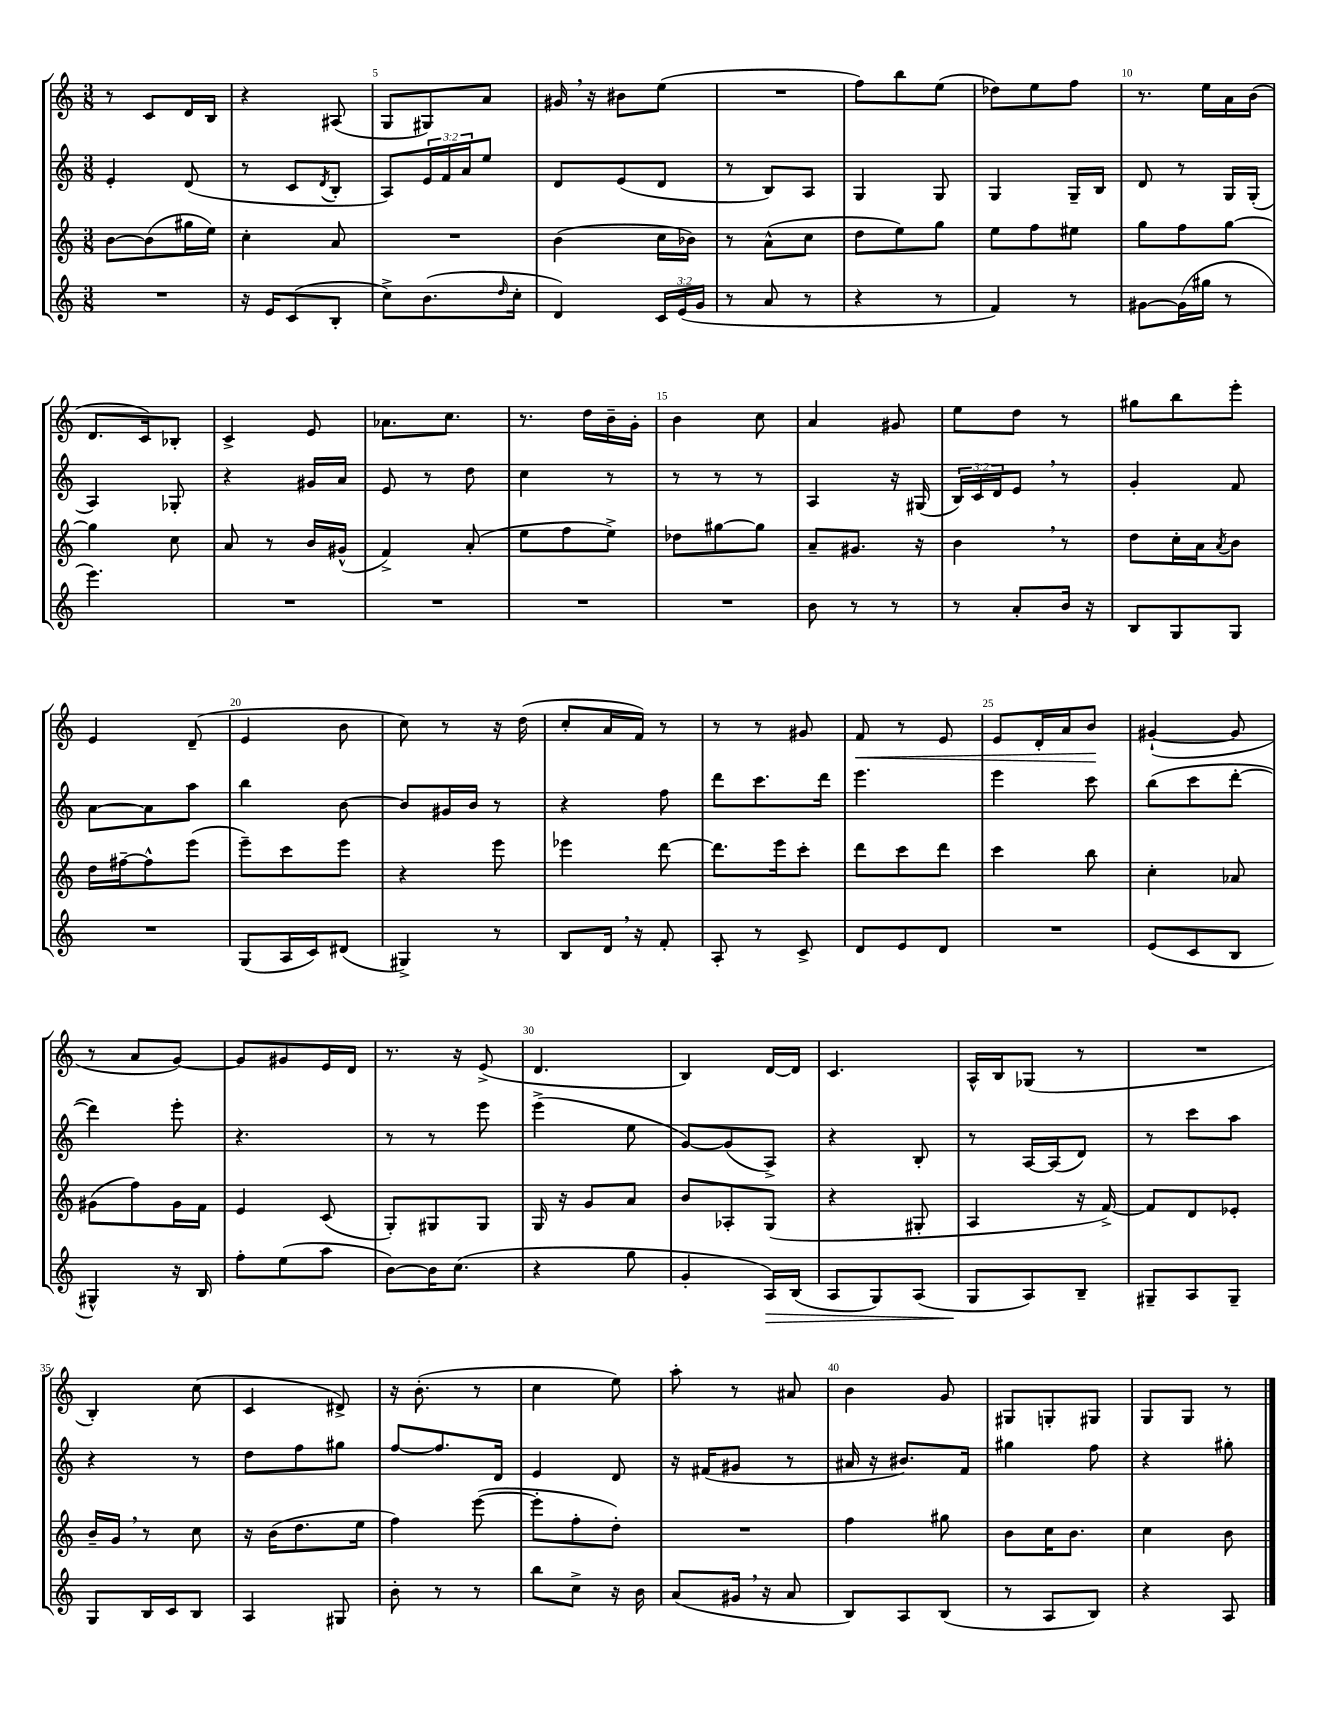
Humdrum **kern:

**kern	**dynam	**kern	**kern	**kern	**dynam
*part4	*part4	*part3	*part2	*part1	*part1
*staff4	*staff4	*staff3	*staff2	*staff1	*staff1
*clefG2	*	*clefG2	*clefG2	*clefG2	*
*k[]	*	*k[]	*k[]	*k[]	*
*M3/8	*	*M3/8	*M3/8	*M3/8	*
=3	=3	=3	=3	=3	=3
4.r	.	[8b\L	4e'/	8r	.
.	.	(8b\]	.	8c/L	.
.	.	16gg#X\L	(8d/	16d/L	.
.	.	16ee\JJ)	.	16B/JJ	.
=4	=4	=4	=4	=4	=4
16r	.	4cc'\	8r	4r	.
16e/KL	.	.	.	.	.
(8c/	.	.	8c/L	.	.
.	.	.	8qd/	.	.
8B'/J	.	8a/	8B'/J	(8A#X/	.
=5	=5	=5	=5	=5	=5
8cc^\L)	.	4.r	8A/L)	8G/L	.
(8.b\	.	.	24e/L	8G#X/)	.
.	.	.	24f/	.	.
.	.	.	24a/J	.	.
.	.	.	8ee/J	8a/J	.
16qqdd/	.	.	.	.	.
16cc'\Jk	.	.	.	.	.
=6	=6	=6	=6	=6	=6
4d/)	.	(4b\	8d/L	16g#X,/	.
.	.	.	.	16r	.
.	.	.	(8e/	8b#X\L	.
24c/LL	.	16cc\LL	8d/J	(8ee\J	.
(24e/	.	.	.	.	.
.	.	16b-X\JJ)	.	.	.
24g/JJ	.	.	.	.	.
=7	=7	=7	=7	=7	=7
8r	.	8r	8r	4.r	.
8a/	.	(8a^^\L	8B/L)	.	.
8r	.	8cc\J	8A/J	.	.
=8	=8	=8	=8	=8	=8
4r	.	8dd\L	4G/	8ff\L)	.
.	.	8ee\)	.	8bb\	.
8r	.	8gg\J	8G/	(8ee\J	.
=9	=9	=9	=9	=9	=9
4f/)	.	8ee\L	4G/	8dd-X\L)	.
.	.	8ff\	.	8ee\	.
8r	.	8ee#X\J	16G~/LL	8ff\J	.
.	.	.	16B/JJ	.	.
=10	=10	=10	=10	=10	=10
[8g#X\L	.	8gg\L	8d/	8.r	.
(16g#\L]	.	8ff\	8r	.	.
16gg#X\JJ	.	.	.	16ee\LL	.
8r	.	[8gg\J	16G/LL	16a\	.
.	.	.	(16G'/JJ	(16b\JJ	.
!!LO:LB:g=z
=11	=11	=11	=11	=11	=11
4.eee\)	.	4gg\]	4A/)	8.d/L	.
.	.	.	.	16c/k)	.
.	.	8cc\	8G-X'/	8B-X'/J	.
=12	=12	=12	=12	=12	=12
4.r	.	8a/	4r	4c^/	.
.	.	8r	.	.	.
.	.	16b/LL	16g#X/LL	8e/	.
.	.	(16g#X^^/JJ	16a/JJ	.	.
=13	=13	=13	=13	=13	=13
4.r	.	4f^/)	8e/	8.a-X\L	.
.	.	.	8r	.	.
.	.	.	.	8.cc\J	.
.	.	(8a'/	8dd\	.	.
=14	=14	=14	=14	=14	=14
4.r	.	8ee\L	4cc\	8.r	.
.	.	8ff\	.	.	.
.	.	.	.	16dd\LL	.
.	.	8ee^\J)	8r	16b~\	.
.	.	.	.	16g'\JJ	.
=15	=15	=15	=15	=15	=15
4.r	.	8dd-X\L	8r	4b\	.
.	.	[8gg#X\	8r	.	.
.	.	8gg#\J]	8r	8cc\	.
=16	=16	=16	=16	=16	=16
8b\	.	8a~/L	4A/	4a/	.
8r	.	8.g#X/J	.	.	.
8r	.	.	16r	8g#X/	.
.	.	16r	(16G#X/	.	.
=17	=17	=17	=17	=17	=17
8r	.	4b,\	24B/LL)	8ee\L	.
.	.	.	24c/	.	.
.	.	.	24d/J	.	.
8a'/L	.	.	8e,/J	8dd\J	.
16b/Jk	.	8r	8r	8r	.
16r	.	.	.	.	.
=18	=18	=18	=18	=18	=18
8B/L	.	8dd\L	4g'/	8gg#X\L	.
8G/	.	16cc'\L	.	8bb\	.
.	.	16a\J	.	.	.
.	.	8qa/	.	.	.
8G/J	.	8b\J	8f/	8eee'\J	.
!!LO:LB:g=z
=19	=19	=19	=19	=19	=19
4.r	.	16dd\LL	[8a\L	4e/	.
.	.	[16ff#X~\J	.	.	.
.	.	8ff#^^\]	8a\]	.	.
.	.	(8eee\J	8aa\J	(8d~/	.
=20	=20	=20	=20	=20	=20
(8G/L	.	8eee~\L)	4bb\	4e/	.
16A/L	.	8ccc\	.	.	.
16c/J)	.	.	.	.	.
(8d#X/J	.	8eee\J	[8b\	8b\	.
=21	=21	=21	=21	=21	=21
4G#X^/)	.	4r	8b/L]	8cc\)	.
.	.	.	16g#X/L	8r	.
.	.	.	16b/JJ	.	.
8r	.	8eee\	8r	16r	.
.	.	.	.	(16dd\	.
=22	=22	=22	=22	=22	=22
8B/L	.	4eee-X\	4r	8cc'/L	.
16d,/Jk	.	.	.	16a/L	.
16r	.	.	.	16f/JJ)	.
8f'/	.	[8ddd\	8ff\	8r	.
=23	=23	=23	=23	=23	=23
8A'/	.	8.ddd\L]	8ddd\L	8r	.
8r	.	.	8.ccc\	8r	.
.	.	16eee\k	.	.	.
8c^/	.	8ccc'\J	.	8g#X/	.
.	.	.	16ddd\Jk	.	.
=24	=24	=24	=24	=24	=24
!	!	!	!	!	!LO:HP:b
8d/L	.	8ddd\L	4.eee\	8f/	<
8e/	.	8ccc\	.	8r	.
8d/J	.	8ddd\J	.	8e/	.
=25	=25	=25	=25	=25	=25
4.r	.	4ccc\	4eee\	8e/L	.
.	.	.	.	16d'/L	.
.	.	.	.	16a/J	.
.	.	8bb\	8ccc\	8b/J	.
.	.	.	.	.	[
=26	=26	=26	=26	=26	=26
(8e/L	.	4cc'\	(8bb\L	([4g#X`/	.
8c/	.	.	8ccc\	.	.
8B/J	.	8a-X/	[8ddd'\J	8g#/]	.
!!LO:LB:g=z
=27	=27	=27	=27	=27	=27
4G#X^^/)	.	(8g#X\L	4ddd\])	8r	.
.	.	8ff\)	.	8a/L	.
16r	.	16g#\L	8eee'\	[8g/J)	.
16B/	.	16f\JJ	.	.	.
=28	=28	=28	=28	=28	=28
8ff'\L	.	4e/	4.r	8g/L]	.
(8ee\	.	.	.	8g#X/	.
8aa\J	.	(8c/	.	16e/L	.
.	.	.	.	16d/JJ	.
=29	=29	=29	=29	=29	=29
[8b\L)	.	8G'/L)	8r	8.r	.
16b\K]	.	8G#X/	8r	.	.
(8.cc\J	.	.	.	16r	.
.	.	8G#/J	8eee\	(8e^/	.
=30	=30	=30	=30	=30	=30
4r	.	16G/	(4eee^\	4.d/	.
.	.	16r	.	.	.
.	.	8g/L	.	.	.
8gg\	.	8a/J	8ee\	.	.
=31	=31	=31	=31	=31	=31
4g'/	.	8b/L	[8g/L)	4B/)	.
.	.	8A-X'/	(8g/]	.	.
!	!LO:HP:b	!	!	!	!
16A/LL)	>	(8G/J	8A^/J)	[16d/LL	.
(16B/JJ	.	.	.	16d/JJ]	.
=32	=32	=32	=32	=32	=32
8A/L	.	4r	4r	4.c/	.
8G/)	.	.	.	.	.
(8A/J	.	8G#X'/	8B'/	.	.
=33	=33	=33	=33	=33	=33
8G/L	.	4A/	8r	16A^^/LL	.
.	.	.	.	16B/J	.
8A/)	]	.	[16A/LL	(8G-X/J	.
.	.	.	(16A/J]	.	.
8B~/J	.	16r	8d/J)	8r	.
.	.	[16f^/)	.	.	.
=34	=34	=34	=34	=34	=34
8G#X~/L	.	8f/L]	8r	4.r	.
8A/	.	8d/	8ccc\L	.	.
8G#~/J	.	8e-X'/J	8aa\J	.	.
!!LO:LB:g=z
=35	=35	=35	=35	=35	=35
8G/L	.	16b~/LL	4r	4B'/)	.
.	.	16g,/JJ	.	.	.
16B/L	.	8r	.	.	.
16c/J	.	.	.	.	.
8B/J	.	8cc\	8r	(8cc\	.
=36	=36	=36	=36	=36	=36
4A/	.	16r	8dd\L	4c/	.
.	.	(16b\KL	.	.	.
.	.	8.dd\	8ff\	.	.
8G#X/	.	.	8gg#X\J	8d#X^/)	.
.	.	16ee\Jk	.	.	.
=37	=37	=37	=37	=37	=37
8b'\	.	4ff\)	[8ff/L	16r	.
.	.	.	.	(8.b'\	.
8r	.	.	8.ff/]	.	.
8r	.	([8eee\	.	8r	.
.	.	.	16d/Jk	.	.
=38	=38	=38	=38	=38	=38
8bb\L	.	8eee'\L]	4e/	4cc\	.
8cc^\J	.	8ff'\	.	.	.
16r	.	8dd'\J)	8d/	8ee\)	.
16b\	.	.	.	.	.
=39	=39	=39	=39	=39	=39
(8a/L	.	4.r	16r	8aa'\	.
.	.	.	(16f#X/KL	.	.
16g#X,/Jk	.	.	8g#X/J	8r	.
16r	.	.	.	.	.
8a/	.	.	8r	8a#X/	.
=40	=40	=40	=40	=40	=40
8B/L)	.	4ff\	16a#X/	4b\	.
.	.	.	16r	.	.
8A/	.	.	8.b#X/L)	.	.
(8B/J	.	8gg#X\	.	8g/	.
.	.	.	16f/Jk	.	.
=41	=41	=41	=41	=41	=41
8r	.	8b\L	4gg#X\	8G#X/L	.
8A/L	.	16cc\K	.	8Gn'/	.
.	.	8.b\J	.	.	.
8B/J)	.	.	8ff\	8G#X/J	.
=42	=42	=42	=42	=42	=42
4r	.	4cc\	4r	8G/L	.
.	.	.	.	8G/J	.
8A/	.	8b\	8gg#X'\	8r	.
==	==	==	==	==	==
*-	*-	*-	*-	*-	*-
